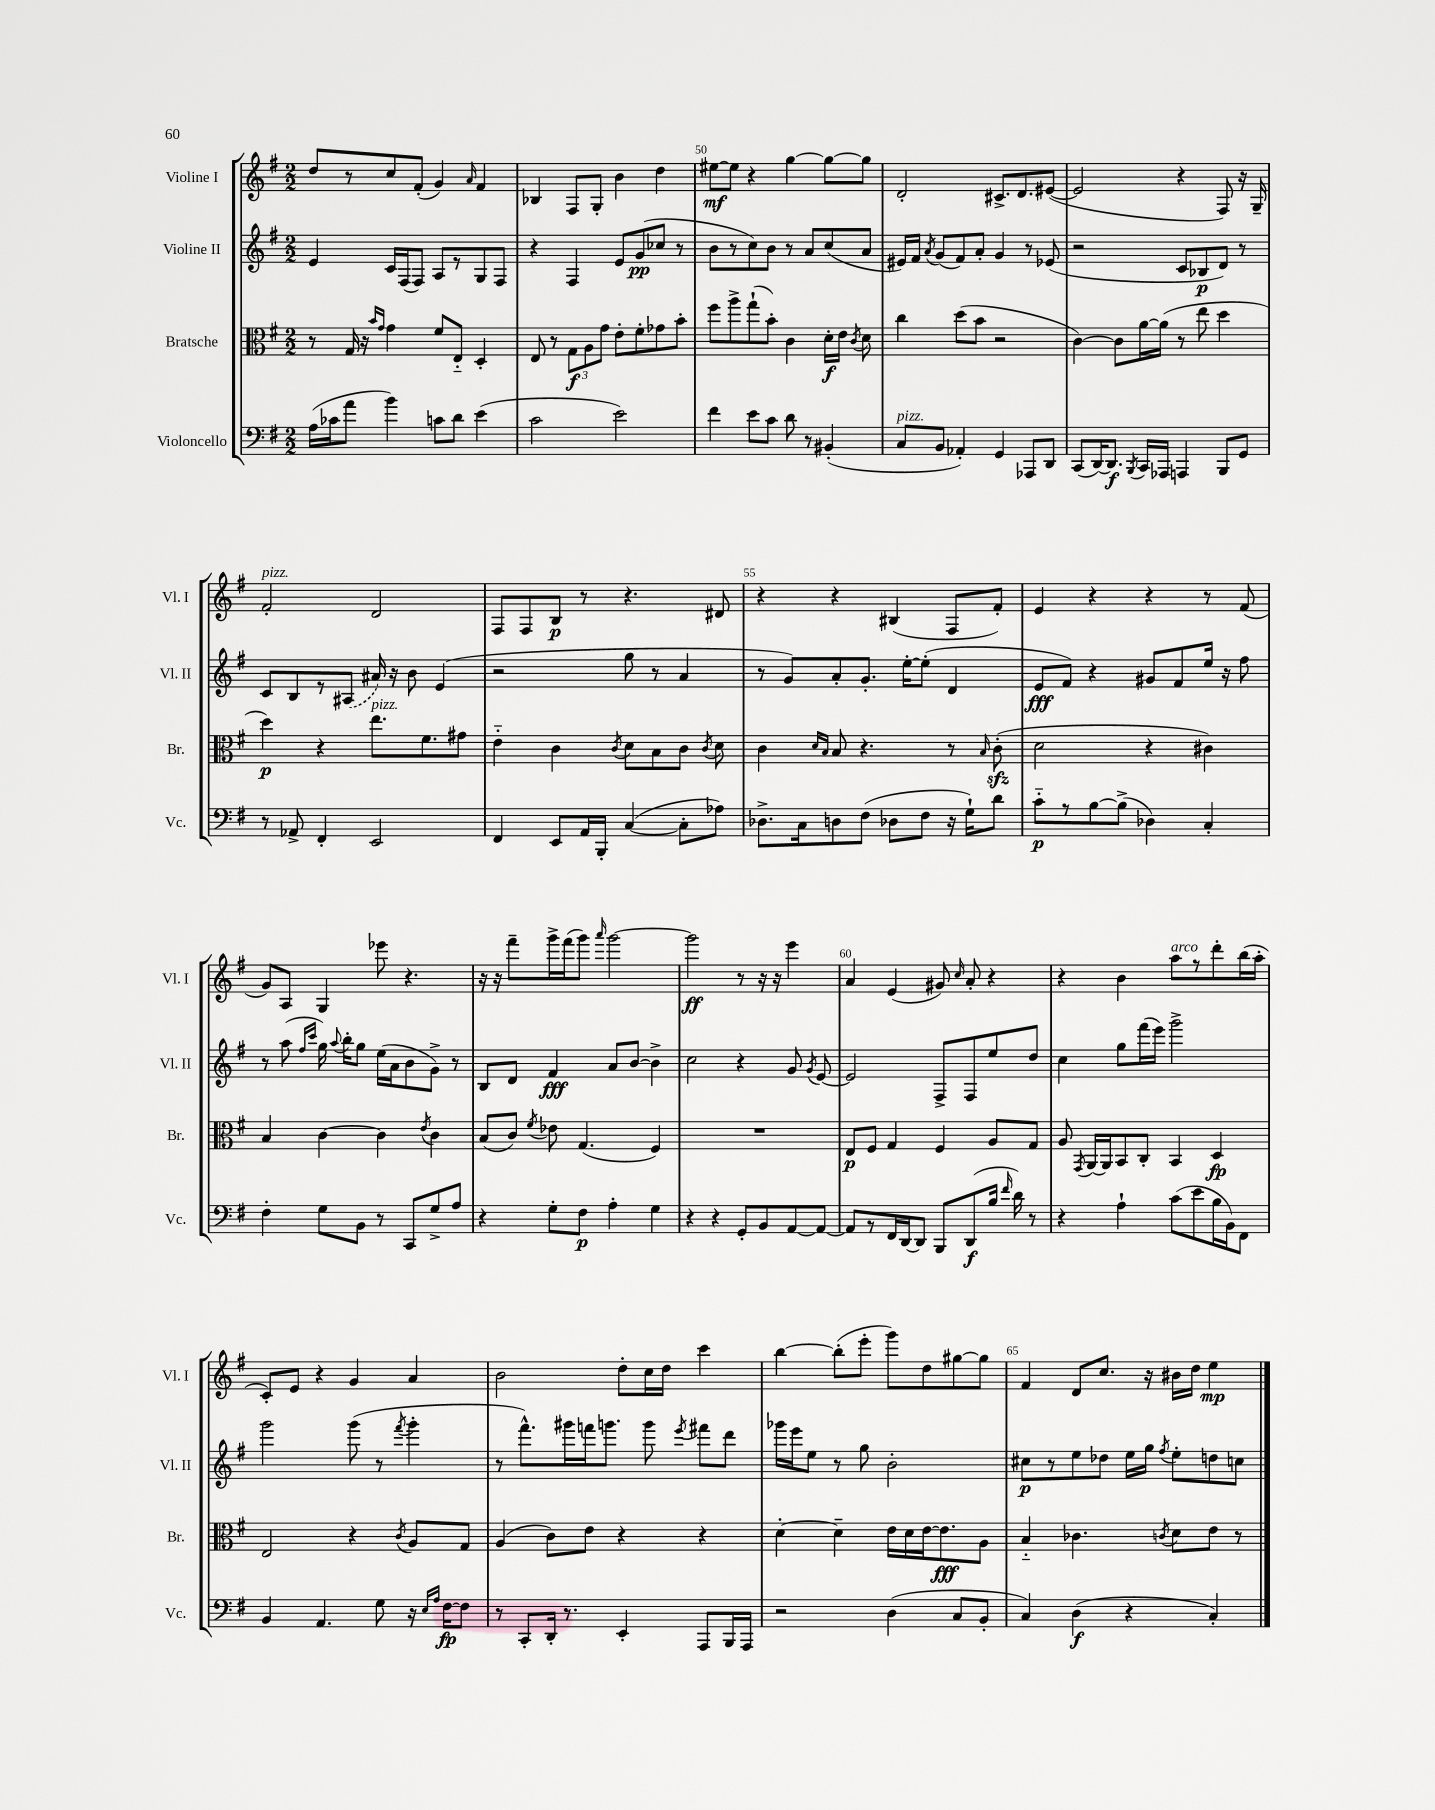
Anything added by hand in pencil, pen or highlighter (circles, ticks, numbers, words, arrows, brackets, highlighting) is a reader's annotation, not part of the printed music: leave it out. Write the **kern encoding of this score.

**kern	**kern	**kern	**kern
*staff4	*staff3	*staff2	*staff1
*clefF4	*clefC3	*clefG2	*clefG2
*k[f#]	*k[f#]	*k[f#]	*k[f#]
*M2/2	*M2/2	*M2/2	*M2/2
(16A\LL	8r	4e/	8dd/L
16c-\J	.	.	.
8a\J	16G/	.	8r
.	16r	.	.
.	16qqb/LL	.	.
.	16qqg/JJ	.	.
4b\)	4g\	16c/LL	8cc/
.	.	(16F#/J	.
.	.	8F#/J)	(8f#'/J
8c\L	8f#/L	8A/L	4g/)
8d\J	8E'~/J	8r	.
.	.	.	16qqa/
(4e\	4D'/	8G/	4f#/
.	.	8F#/J	.
=	=	=	=
2c\	8E/	4r	4B-/
.	8r	.	.
.	12G\L	4F#/	8F#/L
.	12A\	.	.
.	.	.	8G'/J
.	12g\J	.	.
2e\)	8e'\L	8e/L	4b\
.	8f#'\	(8g/	.
.	8g-\	8cc-/J	4dd\
.	8b'\J	8r	.
=	=	=	=
4f#\	8ff#\L	8b\L	[8ee#\L
.	8aa^\	8r	8ee#\]J
8e\L	(8gg`\	8cc\)	4r
8c\J	8b'\J)	8b\J	.
8d\	4c\	8r	[4gg\
8r	.	8a/L	.
(4BB#'/	16d'\LL	(8cc/	8gg\_L
.	16e\JJ	.	.
.	8qc/	.	.
.	8d\	8a/J	8gg\]J
=	=	=	=
8C/L	4cc\	16e#/LL)	2d'/
.	.	16f#/JJ	.
.	.	8qa/	.
8BB/J	.	(8g/L	.
4AA-'/)	(8dd\L	8f#/)	.
.	8b\J	8a'/J	.
4GG/	2r	4g/	8.c#^/L
.	.	.	8.d/
8AAA-/L	.	8r	.
8DD/J	.	(8e-/	([8e#/J
=	=	=	=
(8CC/L	[4c\)	2r	2e#/]
[16DD/K)	.	.	.
8.DD/]J	.	.	.
.	8c\]L	.	.
8qBBB/	.	.	.
16CC/LL	[16a\L	.	.
16AAA-/JJ	(16a\]JJ	.	.
4AAA/	8r	8c/L	4r
.	8ee\	8B-/	.
8BBB/L	4dd\	8d/J)	8F#/)
8GG/J	.	8r	16r
.	.	.	16G~/
=	=	=	=
8r	4dd\)	8c/L	2f#'/
8AA-^/	.	8B/	.
4FF#'/	4r	8r	.
.	.	(8A#/J	.
2EE/	8.ee\L	16a#/)	2d/
.	.	16r	.
.	.	8b\	.
.	8.f#\	.	.
.	.	(4e/	.
.	8g#\J	.	.
=	=	=	=
4FF#/	4e'~\	2r	8F#/L
.	.	.	8F#/
8EE/L	4c\	.	8B/J
16AA/L	.	.	8r
16BBB'/JJ	.	.	.
.	8qc/	.	.
([4C/	8d\L	8gg\	4.r
.	8B\	8r	.
8C'\]L	8c\J	4a/	.
.	8qc/	.	.
8A-\J)	8d\	.	8d#/
=	=	=	=
8.D-^\L	4c\	8r	4r
.	.	8g/L)	.
16C\k	.	.	.
.	16qqd/LL	.	.
.	16qqB/JJ	.	.
8D\	8B/	8a'/	4r
(8F#\J	4.r	8.g'/J	.
8D-\L	.	.	(4B#/
.	.	[16ee'\LK	.
8F#\J	.	(8ee'\]J	.
16r	8r	4d/	8F#/L
16G`\LK)	.	.	.
.	16qqB/	.	.
8d\J	(8c'\	.	8f#'/J)
=	=	=	=
8c'~\L	2d\	8e/L	4e/
8r	.	8f#/J)	.
[8B\	.	4r	4r
(8B^\]J	.	.	.
4D-\)	4r	8g#/L	4r
.	.	8f#/	.
4C'/	4c#\)	16ee/Jk	8r
.	.	16r	.
.	.	8ff#\	(8f#/
=	=	=	=
4F#'\	4B/	8r	8g/L)
.	.	(8aa\	8A/J
.	.	16qqff#/LL	.
.	.	16qqccc/JJ	.
8G\L	[4c\	16gg\)	4G/
.	.	8qqaa/	.
.	.	16bb'\LK	.
8BB\J	.	8gg\J	.
8r	4c\]	(16ee\LL	8eee-\
.	.	16a\J	.
8CC/L	.	8b\	4.r
.	8qe/	.	.
8G^/	4c\	8g^\J)	.
8A/J	.	8r	.
=	=	=	=
4r	(8B/L	8B/L	16r
.	.	.	16r
.	8c/J)	8d/J	8fff#~\L
.	8qf#/	.	.
8G'\L	8e-\	4f#/	16ggg^\L
.	.	.	(16fff#\J
8F#\J	(4.G/	.	8ggg\J)
.	.	.	16qqaaa/
4A'\	.	8a/L	[2ggg\
.	.	[8b/J	.
4G\	4F#/)	4b^\]	.
=	=	=	=
4r	1r	2cc\	2ggg\]
4r	.	.	.
8GG'/L	.	4r	8r
8BB/	.	.	16r
.	.	.	16r
[8AA/	.	8g/	4eee\
.	.	8qg/	.
8AA/_J	.	[8e/	.
=	=	=	=
8AA/]L	8E/L	2e/]	4a/
8r	8F#/J	.	.
16FF#/L	4G/	.	(4e/
[16DD/J	.	.	.
8DD/]J	.	.	.
8BBB/L	4F#/	8F#^/L	8g#/)
.	.	.	16qqcc/
(8DD/	.	8F#/	8a'/
16B/Jk	8A/L	8ee/	4r
16qqf#/	.	.	.
16d\)	.	.	.
8r	8G/J	8dd/J	.
=	=	=	=
4r	8A/	4cc\	4r
.	8qGG/	.	.
.	[16AA/LL	.	.
.	16AA/]J	.	.
4A`\	8BB/	8gg\L	4b\
.	8C'/J	(16fff#\L	.
.	.	16eee\JJ)	.
(8c\L	4BB/	2ggg^\	8aa\L
8e\	.	.	8r
16B\L	4D/	.	8ddd'\
16BB\J)	.	.	.
8FF#\J	.	.	(16bb\L
.	.	.	16aa'\JJ
=	=	=	=
4BB/	2E/	2ggg\	8c'/L)
.	.	.	8e/J
4.AA/	.	.	4r
.	4r	(8ggg\	4g/
8G\	.	8r	.
.	8qc/	8qfff#/	.
16r	8A/L	4ggg'\	4a/
16qqE/LL	.	.	.
16qqA/JJ	.	.	.
[16F#\LK	.	.	.
8F#\]J	8G/J	.	.
=	=	=	=
8r	(4A/	8r	2b\
8CC'/L	.	8.fff#^^\L)	.
16DD'/Jk	8c\L)	.	.
8.r	.	16ggg#\L	.
.	8e\J	16fff\J	.
.	.	8.ggg\J	.
4EE'/	4r	.	8dd'\L
.	.	8ggg\	16cc\L
.	.	.	16dd\JJ
.	.	8qeee/	.
8AAA/L	4r	8fff#\L	4ccc\
16BBB/L	.	8ddd\J	.
16AAA/JJ	.	.	.
=	=	=	=
2r	[4d'\	16ggg-\LL	[4bb\
.	.	16eee\J	.
.	.	8ee\J	.
.	4d~\]	8r	(8bb'\]L
.	.	8gg\	8eee'\J
(4D\	16e\LL	2b'\	8ggg\L)
.	16d\	.	.
.	[16e\J	.	8dd\
.	8.e\]	.	.
8C/L	.	.	[8gg#\
8BB'/J	8A\J	.	8gg#\]J
=	=	=	=
4C/)	4B'~/	8cc#\L	4f#/
.	.	8r	.
(4D\	4.c-\	8ee\	8d/L
.	.	8dd-\J	8.cc/J
4r	.	16ee\LL	.
.	.	16gg\JJ	16r
.	8qc/	8qff#/	.
.	8d\L	8ee'\L	16b#\LL
.	.	.	16dd\JJ
4C'/)	8e\J	8dd\	4ee\
.	8r	8cc\J	.
==	==	==	==
*-	*-	*-	*-
